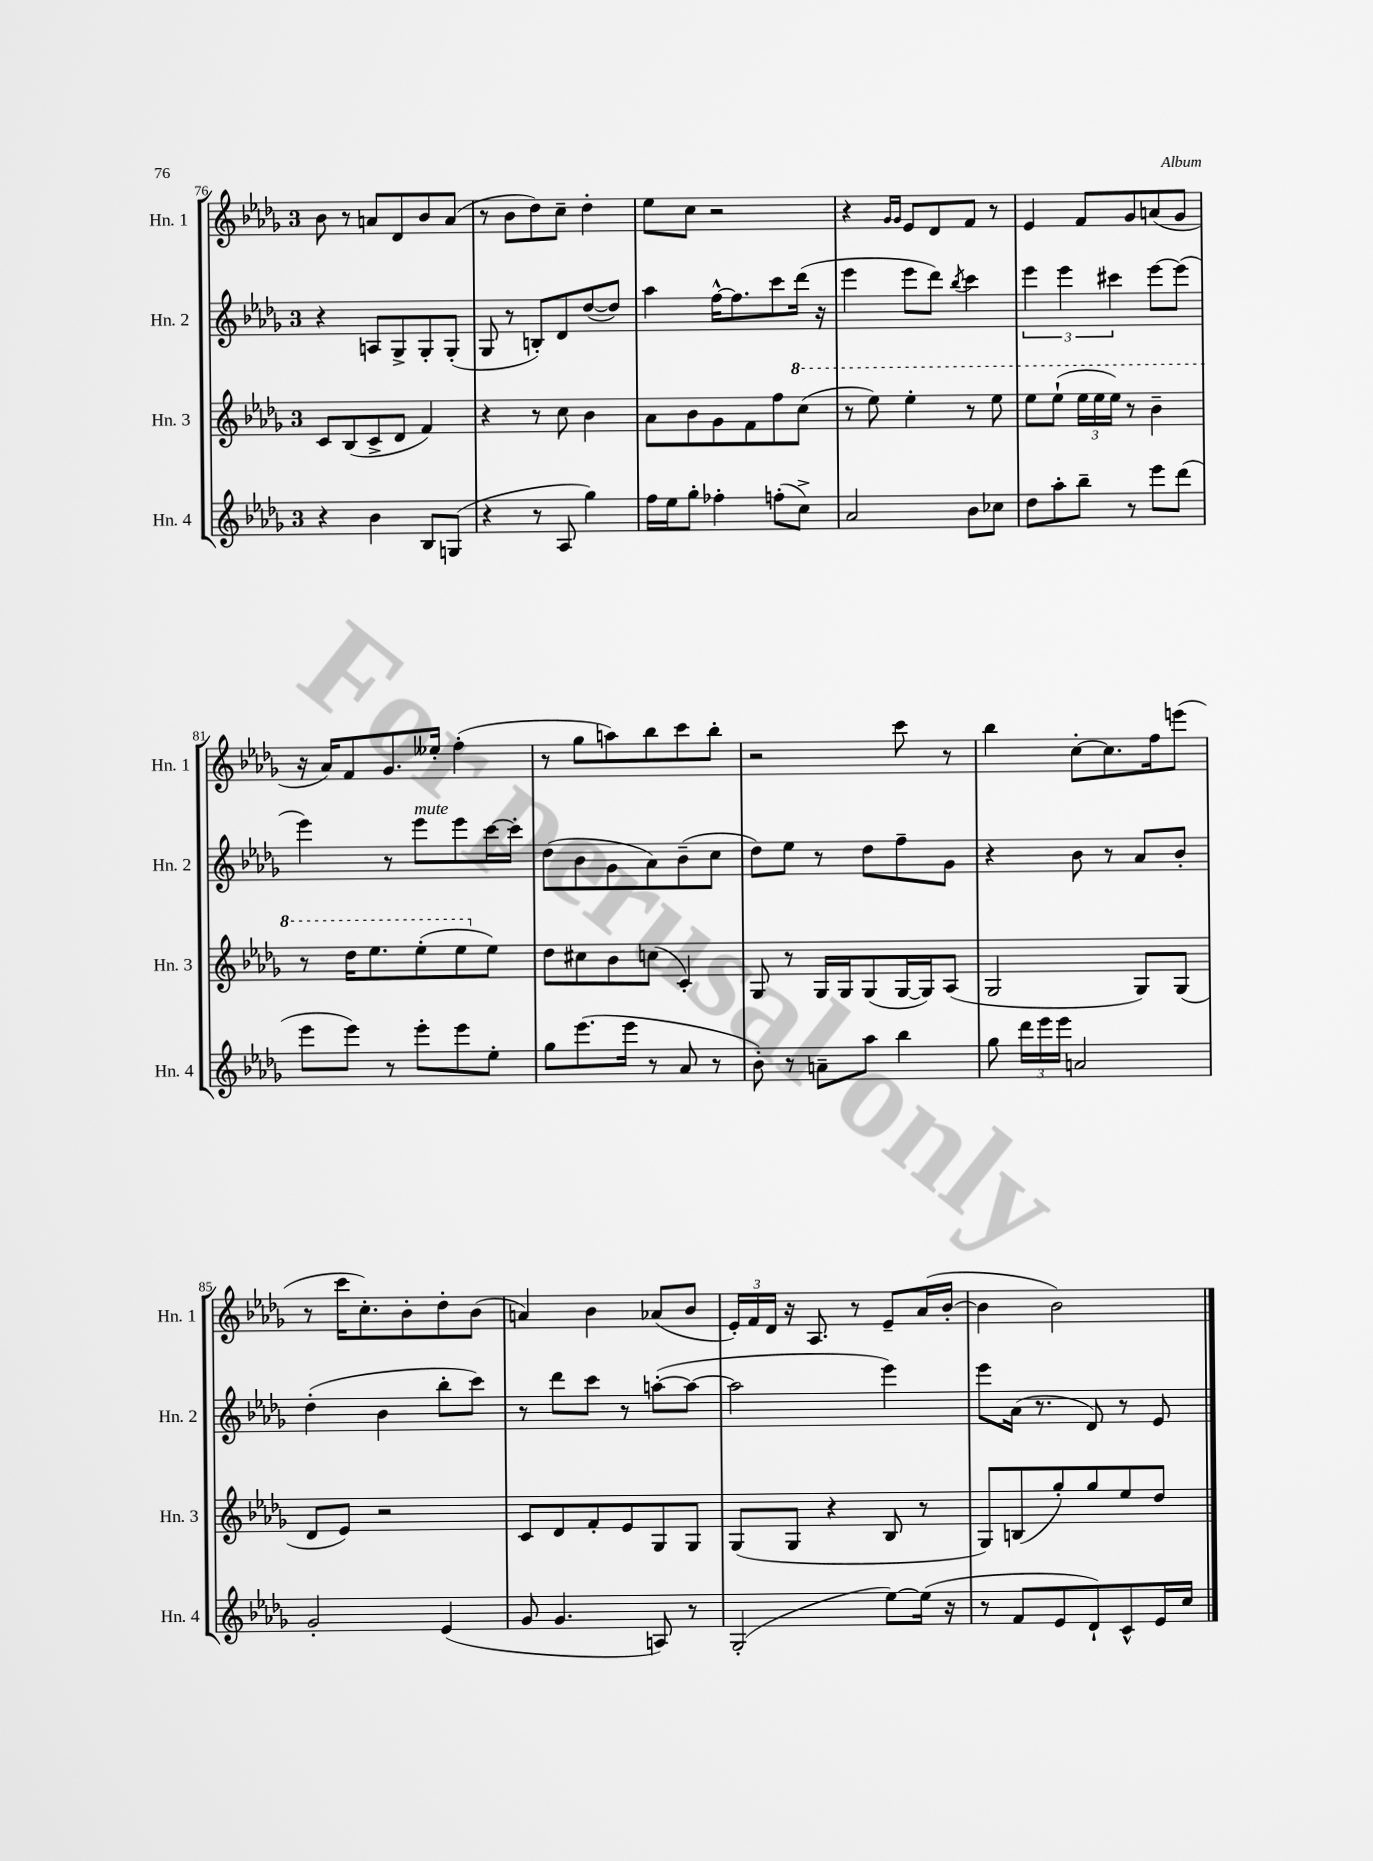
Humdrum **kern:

**kern	**kern	**kern	**kern
*staff4	*staff3	*staff2	*staff1
*clefG2	*clefG2	*clefG2	*clefG2
*k[b-e-a-d-g-]	*k[b-e-a-d-g-]	*k[b-e-a-d-g-]	*k[b-e-a-d-g-]
*M3/4	*M3/4	*M3/4	*M3/4
4r	8c/L	4r	8b-\
.	(8B-/	.	8r
4b-\	8c^/	8A/L	8a/L
.	8d-/J	8G-^/	8d-/
8B-/L	4f/)	8G-'/	8b-/
(8G/J	.	(8G-'/J	(8a/J
=	=	=	=
4r	4r	8G-/	8r
.	.	8r	8b-\L
8r	8r	8B'/L)	8dd-\)
8A-/	8cc\	8d-/	8cc~\J
4gg-\)	4b-\	([8dd-/	4dd-'\
.	.	8dd-/]J)	.
=	=	=	=
16ff\LL	8a-\L	4aa-\	8ee-\L
16ee-\J	.	.	.
8gg-'\J	8b-\	.	8cc\J
4ff-'\	8g-\	[16ff^^\LK	2r
.	.	8.ff\]	.
.	8f\	.	.
(8ff'\L	8ff\	8ccc\	.
8cc^\J)	(8ccc\J	(16ddd-\Jk	.
.	.	16r	.
=	=	=	=
2a-/	8r	4eee-\	4r
.	8eee-\)	.	.
.	.	.	16qqg-/LL
.	.	.	16qqg-/JJ
.	4eee-'\	8eee-\L	8e-/L
.	.	8ddd-\J)	8d-/
.	.	8qbb-/	.
8b-\L	8r	4ccc\	8f/J
8cc-\J	8eee-\	.	8r
=	=	=	=
8dd-\L	8eee-\L	6eee-\	4e-/
8aa-'\	(8eee-`\J	.	.
.	.	6eee-\	.
8bb-~\J	24eee-\LL	.	8f/L
.	24eee-\	.	.
.	24eee-\JJ)	6ccc#\	.
8r	8r	.	8g-/
8eee-\L	4bb-~\	[8eee-\L	(8a/
(8ddd-\J	.	(8eee-\]J	8g-/J
=	=	=	=
8eee-\L	8r	4eee-\)	16r
.	.	.	16a-/LK)
8eee-\J)	16ddd-\LK	.	8f/
.	8.eee-\	.	.
8r	.	8r	8.g-/
8eee-'\L	(8eee-'\	8eee-\L	.
.	.	.	16ee--'/Jk
8eee-\	8eee-\	8eee-\	(4ff'\
8ee-'\J	8ee-\J)	[16ccc\L	.
.	.	16ccc'\]JJ	.
=	=	=	=
8gg-\L	8dd-\L	(8dd-\L	8r
(8.eee-\	8cc#\	8b-\	8gg-\L
.	8b-\	8g-\	8aa\)
16eee-\Jk	.	.	.
8r	(8cc\J	8a-\)	8bb-\
8a-/	4c'/)	(8b-~\	8ccc\
8r	.	8cc\J	8bb-'\J
=	=	=	=
8b-'\)	8G-/	8dd-\L)	2r
8r	8r	8ee-\J	.
8a~\L	16G-/LL	8r	.
.	16G-/J	.	.
8aa-\J	(8G-/	8dd-\L	.
4bb-\	[16G-/L	8ff~\	8ccc\
.	16G-/]J)	.	.
.	(8A-/J	8g-\J	8r
=	=	=	=
8gg-\	2G-/	4r	4bb-\
24ddd-\LL	.	.	.
24eee-\	.	.	.
24eee-\JJ	.	.	.
2a/	.	8b-\	[8cc'\L
.	.	8r	8.cc\]
.	8G-/L)	8a-/L	.
.	.	.	16ff\k
.	(8G-/J	8b-'/J	(8eee\J
=	=	=	=
2g-'/	8d-/L	(4dd-'\	8r
.	8e-/J)	.	16ccc\LK
.	.	.	8.cc'\)
.	2r	4b-\	.
.	.	.	8b-'\
(4e-/	.	8bb-'\L	8dd-'\
.	.	8ccc\J)	(8b-\J
=	=	=	=
8g-/	8c/L	8r	4a/)
4.g-/	8d-/	8ddd-\L	.
.	8f'/	8ccc\J	4b-\
.	8e-/	8r	.
8A/)	8G-/	([8aa'\L	(8a-/L
8r	8G-/J	8aa\_J	8b-/J
=	=	=	=
(2G-'/	(8G-/L	2aa\]	24e-'/LL)
.	.	.	24f/
.	.	.	24d-/JJ
.	8G-/J	.	16r
.	.	.	8.A-/
.	4r	.	.
.	.	.	8r
[8ee-\L)	8B-/	4eee-\)	8e-~/L
(16ee-\]Jk	8r	.	(16a-/L
16r	.	.	[16b-'/JJ
=	=	=	=
8r	8G-/L)	8eee-\L	4b-\]
8f/L	(8B/	(16a-\Jk	.
.	.	8.r	.
8e-/	8gg-'/)	.	2b-\)
8d-`/)	8gg-/	8d-/)	.
8c^^/	8ee-/	8r	.
16e-/L	8dd-/J	8e-/	.
16cc/JJ	.	.	.
==	==	==	==
*-	*-	*-	*-
